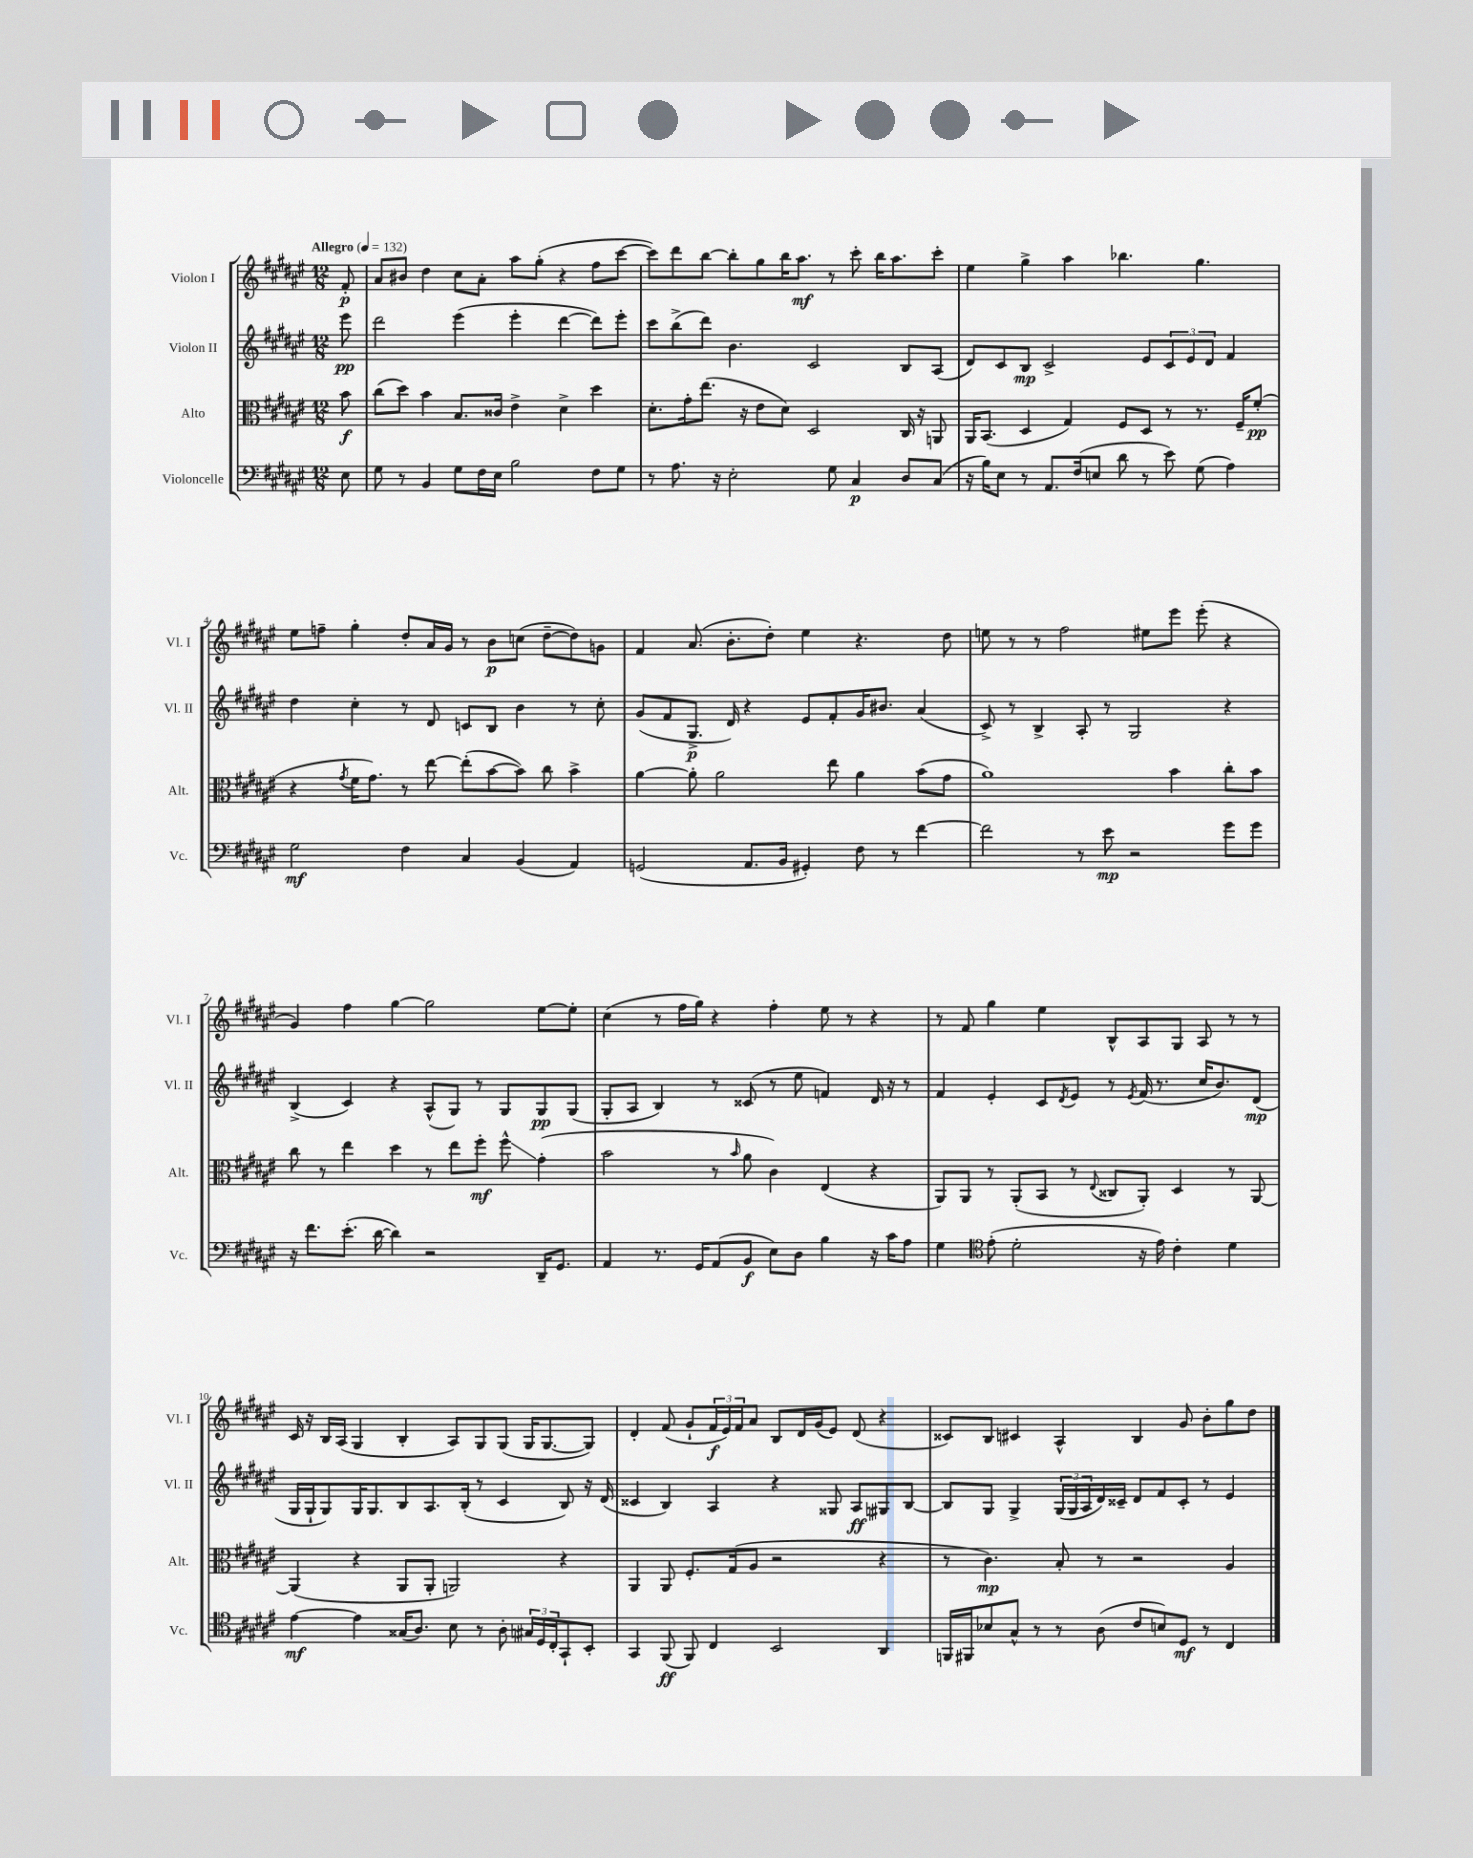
<<
\new StaffGroup <<
\new Staff = "s0" \with { instrumentName = "Violon I" shortInstrumentName = "Vl. I" } {
    \clef treble \key fis \major \numericTimeSignature \time 12/8 \partial 8 \tempo "Allegro" 4 = 132
    fis'8-.\p |
    ais'8 bis'8 dis''4 cis''8 ais'8-. ais''8 gis''8-.( r4 fis''8 cis'''8~ |
    cis'''8) dis'''8 b''8~ b''8-. gis''8 b''16 ais''8.\mf r8 cis'''8-. b''16 ais''8. cis'''8-. |
    eis''4 gis''4-> ais''4 bes''4. gis''4. |
    eis''8 f''8-- gis''4-. dis''8-. ais'16 gis'16 r8 b'8\p c''8( dis''8~-- dis''8) g'8 |
    fis'4 ais'8.( b'8.-. dis''8-.) eis''4 r4. dis''8 |
    e''8 r8 r8 fis''2 eis''8 eis'''8 eis'''8-.( r4 |
    gis'4) fis''4 gis''4~ gis''2 eis''8~ eis''8-. |
    cis''4( r8 fis''16 gis''16) r4 fis''4-. eis''8 r8 r4 |
    r8 fis'8 gis''4 eis''4 b8-^ ais8 gis8 ais8 r8 r8 |
    cis'16 r16 b16 ais16( gis4 b4-. ais8) gis8 gis8( gis16 gis8.~ gis8) |
    dis'4-. fis'8( gis'8-! \tuplet 3/2 { fis'16\f eis'16) fis'16 } ais'8 b8 dis'16 gis'16( eis'8) dis'8( r4 |
    cisis'8) b8 cis'4 ais4-^ b4 gis'8 b'8-. gis''8 dis''8 \bar "|." |
}
\new Staff = "s1" \with { instrumentName = "Violon II" shortInstrumentName = "Vl. II" } {
    \clef treble \key fis \major \numericTimeSignature \time 12/8 \partial 8
    eis'''8\pp |
    dis'''2 eis'''4( eis'''4-. dis'''4~ dis'''8) eis'''8-. |
    cis'''8 b''8->( dis'''8) b'4. cis'2 b8 ais8( |
    dis'8) cis'8 b8\mp cis'2-> eis'8 \tuplet 3/2 { cis'8 eis'8 dis'8 } fis'4 |
    dis''4 cis''4-. r8 dis'8 c'8 b8 b'4 r8 cis''8-. |
    gis'8( fis'8 gis8.->\p dis'16) r4 eis'8 fis'8-. gis'16 bis'8. ais'4( |
    cis'8->) r8 b4-> ais8-. r8 gis2 r4 |
    b4->( cis'4) r4 ais8-^( gis8) r8 gis8 gis8\pp gis8( |
    gis8-. ais8 b4) r8 cisis'8( r8 eis''8 f'4) dis'16 r16 r8 |
    fis'4 eis'4-. cis'8 \acciaccatura { dis'8 } eis'8 r8 \acciaccatura { eis'8 } fis'16( r8. cis''16 b'8.) dis'8\mp( |
    gis16 gis16-! gis8) gis16 gis8. b8 ais8. b16-.( r8 cis'4 b8) r16 dis'16( |
    cisis'4 b4) ais4 r4 gisis8 ais8\ff gis8 b8~ |
    b8 gis8 gis4-> \tuplet 3/2 { gis16( gis16 ais16 } dis'16) cisis'16-- dis'8 fis'8 cisis'8-. r8 eis'4 \bar "|." |
}
\new Staff = "s2" \with { instrumentName = "Alto" shortInstrumentName = "Alt." } {
    \clef alto \key fis \major \numericTimeSignature \time 12/8 \partial 8
    b'8\f |
    cis''8( dis''8) b'4 b8. cisis'16 eis'4-> dis'4-> dis''4 |
    dis'8.-. gis'16-. eis''8.( r16 eis'8 dis'8) dis2 cis16 r16 a,8 |
    ais,16 b,8.( dis4 gis4) fis8 dis8 r8 r8. fis16-- fis'8-.\pp( |
    r4 \acciaccatura { gis'8 } fis'16 gis'8.) r8 eis''8~ eis''8-.( b'8~ b'8) cis''8 b'4-> |
    ais'4~ ais'8-. ais'2 eis''8 ais'4 b'8( gis'8 |
    ais'1) b'4 cis''8-. b'8 |
    cis''8 r8 eis''4 dis''4 r8 eis''8 fis''8-.\mf fis''8-^\glissando gis'4-.( |
    b'2 r8 \grace { b'16 } ais'8 cis'4) eis4( r4 |
    ais,8) ais,8 r8 ais,8-.( b,8 r8 \appoggiatura { eis8 } cisis8 ais,8-.) dis4 r8 ais,8~ |
    ais,4( r4 ais,8 ais,8-. a,2) r4 |
    ais,4 ais,8 fis8.-. gis16( ais8 r2 r4 |
    r8 cis'4.\mp) b8-. r8 r2 ais4 \bar "|." |
}
\new Staff = "s3" \with { instrumentName = "Violoncelle" shortInstrumentName = "Vc." } {
    \clef bass \key fis \major \numericTimeSignature \time 12/8 \partial 8
    eis8 |
    gis8 r8 b,4 gis8 fis16 eis16 b2 fis8 gis8 |
    r8 ais8. r16 eis2-. gis8 cis4\p dis8 cis8( |
    r16 b16) eis8 r8 ais,8. fis16( e8 dis'8 r8 eis'8) gis8( ais4) |
    gis2\mf fis4 cis4 b,4( ais,4) |
    g,2( ais,8. b,16 gis,4-.) fis8 r8 fis'4~ |
    fis'2 r8 eis'8\mp r2 gis'8 gis'8 |
    r16 fis'8. eis'8.-.( dis'16~ dis'4) r2 dis,16-- gis,8. |
    ais,4 r8. gis,16 ais,8( b,8\f eis8) dis8 b4 r16 cis'16 ais8 |
    gis4 \clef tenor eis'8-.( dis'2-. r16 eis'16) cis'4-. dis'4 |
    eis'4~\mf eis'4 gisis16( ais8.) b8 r8 ais8-. \tuplet 3/2 { gis16 dis16 cis16-. } gis,8-! b,8-. |
    gis,4 fis,8\ff( fis,8) cis4 b,2 ais,4 |
    f,16 fis,16 bes8 gis8-^ r8 r8 ais8( cis'8 b8) dis8\mf r8 cis4 \bar "|." |
}
>>
>>
